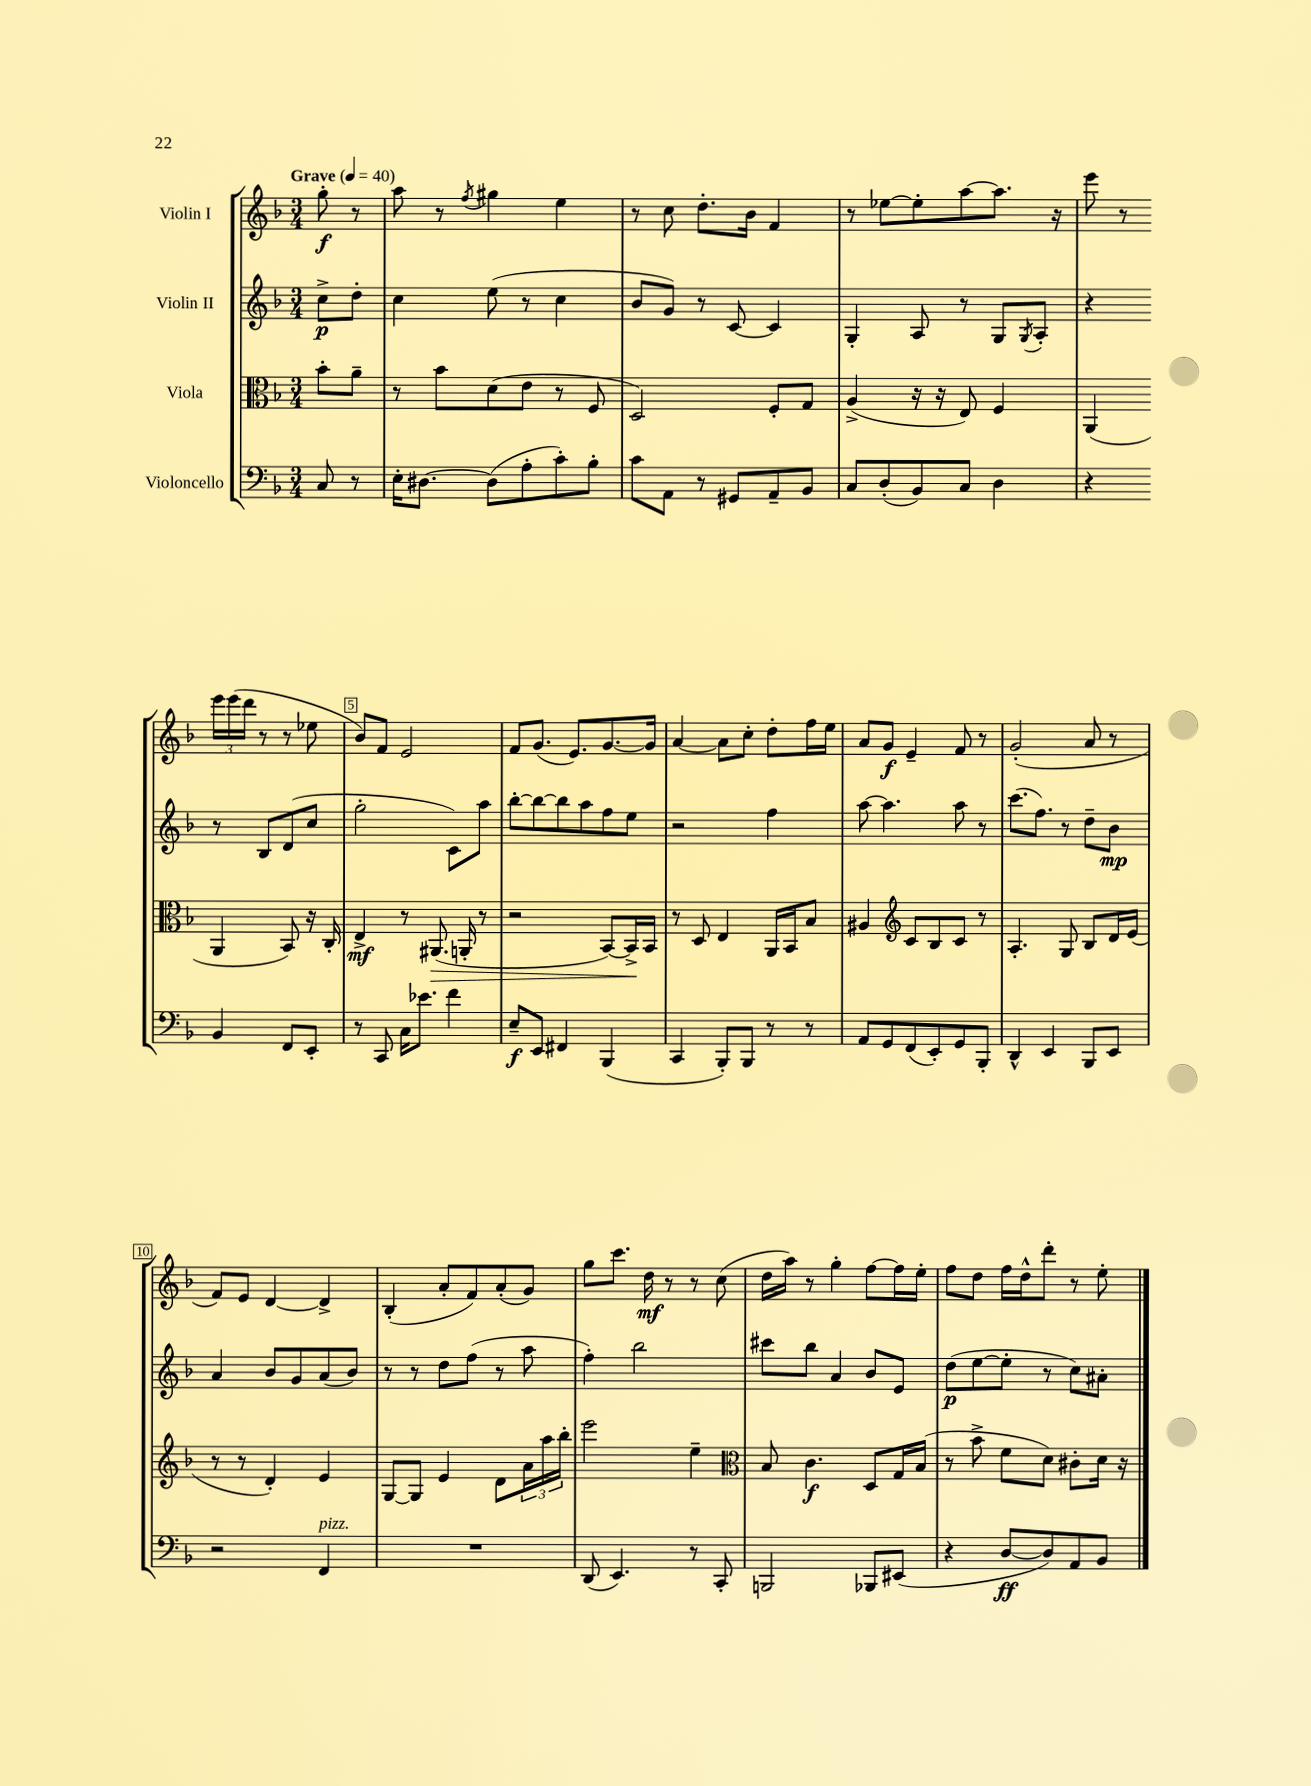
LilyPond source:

<<
\new StaffGroup <<
\new Staff = "s0" \with { instrumentName = "Violin I" } {
    \clef treble \key f \major \numericTimeSignature \time 3/4 \partial 4 \tempo "Grave" 4 = 40
    g''8-.\f r8 |
    a''8 r8 \acciaccatura { f''8 } gis''4 e''4 |
    r8 c''8 d''8.-. bes'16 f'4 |
    r8 ees''8~ ees''8-. a''8~ a''8. r16 |
    e'''8 r8 \tuplet 3/2 { e'''16 e'''16( d'''16 } r8 r8 ees''8 |
    bes'8) f'8 e'2 |
    f'8 g'8.( e'8.) g'8.~ g'16 |
    a'4~ a'8 c''8-. d''8-. f''16 e''16 |
    a'8 g'8\f e'4-- f'8 r8 |
    g'2-.( a'8 r8 |
    f'8) e'8 d'4~ d'4-> |
    bes4-.( a'8-. f'8) a'8-.( g'8) |
    g''8 c'''8. d''16\mf r8 r8 c''8( |
    d''16 a''16) r8 g''4-. f''8~ f''16 e''16-. |
    f''8 d''8 f''16 d''16-^ d'''8-. r8 e''8-. \bar "|." |
}
\new Staff = "s1" \with { instrumentName = "Violin II" } {
    \clef treble \key f \major \numericTimeSignature \time 3/4 \partial 4
    c''8->\p d''8-. |
    c''4 e''8( r8 c''4 |
    bes'8 g'8) r8 c'8~ c'4 |
    g4-. a8 r8 g8 \acciaccatura { g8 } a8-. |
    r4 r8 bes8 d'8( c''8 |
    g''2-. c'8) a''8 |
    bes''8~-. bes''8~ bes''8 a''8 f''8 e''8 |
    r2 f''4 |
    a''8~ a''4. a''8 r8 |
    c'''8.( f''8.) r8 d''8-- bes'8\mp |
    a'4 bes'8 g'8 a'8( bes'8) |
    r8 r8 d''8 f''8( r8 a''8 |
    f''4-.) bes''2 |
    cis'''8 bes''8 a'4 bes'8 e'8 |
    d''8\p( e''8~ e''8-. r8 c''8) ais'8-. \bar "|." |
}
\new Staff = "s2" \with { instrumentName = "Viola" } {
    \clef alto \key f \major \numericTimeSignature \time 3/4 \partial 4
    bes'8-. a'8-- |
    r8 bes'8 d'8( e'8 r8 f8 |
    d2) f8-. g8 |
    a4->( r16 r16 e8) f4 |
    a,4( a,4 bes,8) r16 c16-. |
    e4->\mf r8 ais,8.\>( a,16-. r8 |
    r2 bes,8~) bes,16->\! bes,16 |
    r8 d8 e4 a,16 bes,16 bes8 |
    ais4 \clef treble c'8 bes8 c'8 r8 |
    a4.-. g8 bes8 d'16 e'16( |
    r8 r8 d'4-.) e'4 |
    g8~ g8 e'4 d'8 \tuplet 3/2 { a'16 a''16 bes''16-. } |
    e'''2 e''4-- |
    \clef alto bes8 c'4.\f d8 g16 bes16( |
    r8 bes'8-> f'8 d'8) cis'8-. d'16 r16 \bar "|." |
}
\new Staff = "s3" \with { instrumentName = "Violoncello" } {
    \clef bass \key f \major \numericTimeSignature \time 3/4 \partial 4
    c8 r8 |
    e16-. dis8.~ dis8( a8-. c'8-.) bes8-. |
    c'8 a,8 r8 gis,8 a,8-- bes,8 |
    c8 d8-.( bes,8) c8 d4 |
    r4 bes,4 f,8 e,8-. |
    r8 c,8 c16 ees'8. f'4 |
    e8--\f e,8 fis,4 bes,,4( |
    c,4 bes,,8-.) bes,,8 r8 r8 |
    a,8 g,8 f,8( e,8-.) g,8 bes,,8-. |
    d,4-^ e,4 bes,,8 e,8 |
    r2 f,4^\markup { \italic "pizz." } |
    R2. |
    d,8( e,4.) r8 c,8-. |
    b,,2 bes,,8 eis,8( |
    r4 d8~\ff d8) a,8 bes,8 \bar "|." |
}
>>
>>
\layout { \context { \Score \override BarNumber.break-visibility = ##(#f #t #t) barNumberVisibility = #(every-nth-bar-number-visible 5) \override BarNumber.stencil = #(make-stencil-boxer 0.1 0.3 ly:text-interface::print) } }
